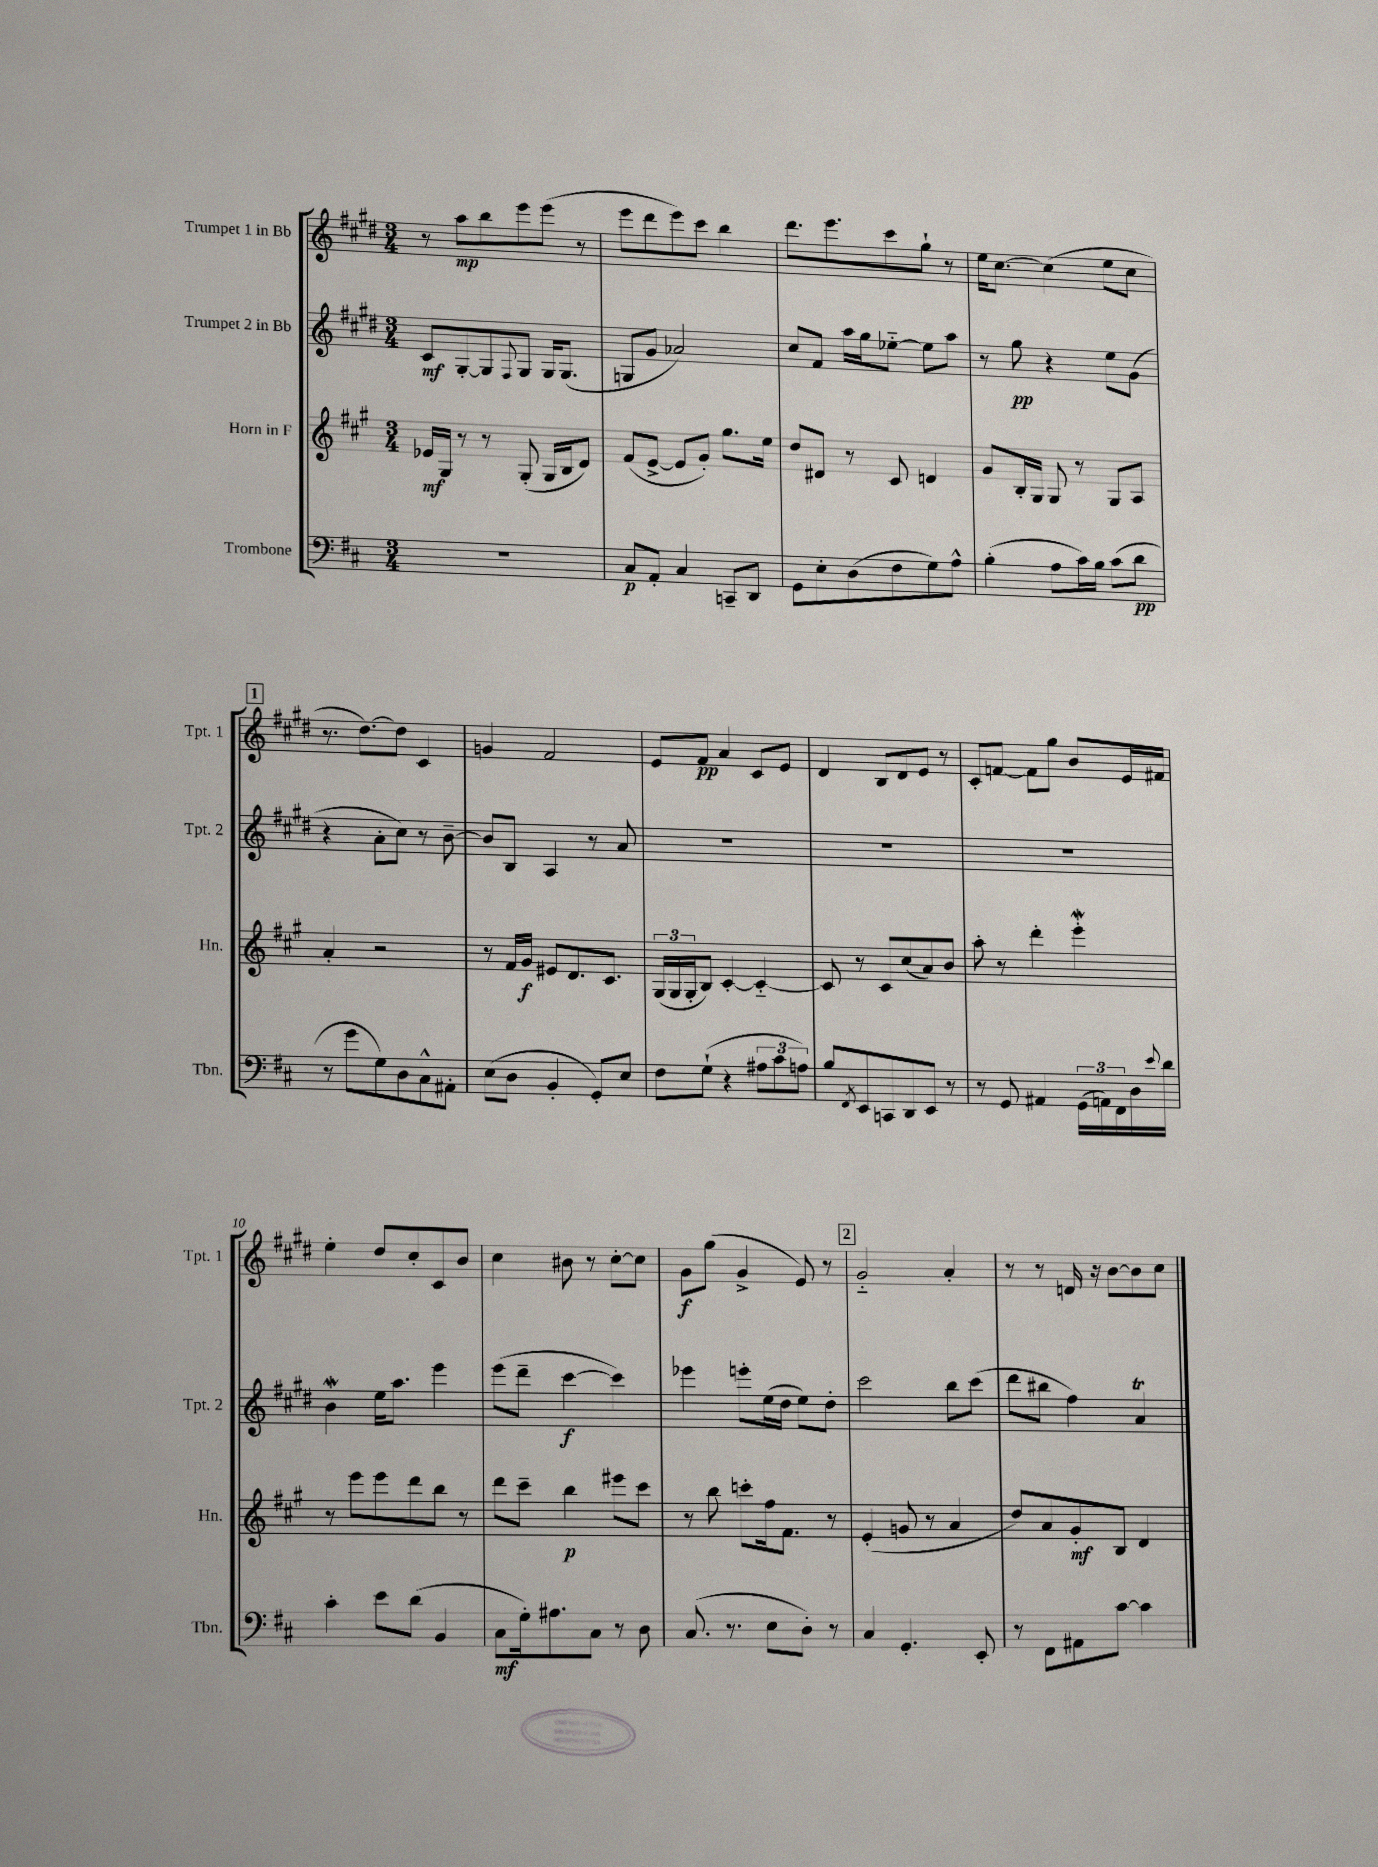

**kern	**kern	**kern	**kern
*staff4	*staff3	*staff2	*staff1
*clefF4	*clefG2	*clefG2	*clefG2
*k[f#c#]	*k[f#c#g#]	*k[f#c#g#d#]	*k[f#c#g#d#]
*M3/4	*M3/4	*M3/4	*M3/4
2.r	16e-	8c#	8r
.	16G#	.	.
.	8r	[8G#'	8aa
.	8r	8G#]	8bb
.	.	8qqF#	.
.	(8G#'	8G#	8eee
.	16G#	16G#	(8eee
.	16B	(8.G#	.
.	8d)	.	8r
=	=	=	=
8C#	(8f#	8G	8eee
8AA'	[8e^	8g#	8ddd#
4C#	8e]	2a-)	8eee)
.	8g#')	.	8ccc#
8CC~	8.gg#	.	4bb
8DD	.	.	.
.	16ee	.	.
=	=	=	=
8GG	8dd	8cc#	8.ddd#
8E'	8d#	8f#	.
.	.	.	8.eee
(8D	8r	16aa	.
.	.	16gg#	.
8F#	8c#	[8ee-'~	8ccc#
8G)	4d	8ee-]	8gg#`
8A^^	.	8aa	8r
=	=	=	=
(4B'	8g#	8r	16ee
.	.	.	[8.cc#
.	16B'	8gg#	.
.	16G#	.	.
8A	8G#	4r	(4cc#]
16c#)	8r	.	.
16B	.	.	.
(8c#	8G#	8ee	8ee
8d	8A	(8g#	8cc#
=	=	=	=
8r	4a'	4r	8.r
8g	.	.	.
.	.	.	[8.dd#)
8G)	2r	8a'	.
8D	.	8cc#)	8dd#]
8C#^^	.	8r	4c#
8AA#'	.	[8b~	.
=	=	=	=
(8E	8r	8b]	4g
8D	16f#	8B	.
.	16g#	.	.
4BB'	8e#	4A	2f#
.	8.d	.	.
8GG')	.	8r	.
.	8.c#	.	.
8E	.	8a	.
=	=	=	=
8F#	(24G#	2.r	8e
.	24G#	.	.
.	24G#'	.	.
(8G`	8B)	.	8f#
4r	[4c#'	.	4a
12A#	4c#'~_	.	8c#
12c#	.	.	.
.	.	.	8e
12A)	.	.	.
=	=	=	=
8B	8c#]	2.r	4d#
8qFF#	.	.	.
8EE	8r	.	.
8CC	8c#	.	8B
8DD	(8cc#	.	8d#
8EE	8a)	.	8e
8r	8b	.	8r
=	=	=	=
8r	8aa'	2.r	8c#'
8GG	8r	.	[8f
4AA#	4ddd'	.	8f]
.	.	.	8gg#
(24GG	4eee'	.	8b
24AA)	.	.	.
24FF#	.	.	.
16D	.	.	16e
8qqe	.	.	.
16d	.	.	16f#
=	=	=	=
4c#'	8r	4b	4ee'
.	8eee	.	.
8e	8eee	16ee	8dd#
.	.	8.aa	.
(8d	8ddd	.	8cc#'
4BB	8bb	4eee	8c#
.	8r	.	8b
=	=	=	=
8C#	8ddd	(8eee	4cc#
16G')	8ccc#~	8ddd#~	.
8.A#	.	.	.
.	4bb	[4ccc#	8b#
8C#	.	.	8r
8r	8eee#	4ccc#])	[8cc#'
8D	8ccc#	.	8cc#]
=	=	=	=
(8.C#	8r	4eee-	8g#
.	8bb	.	(8gg#
8.r	.	.	.
.	8ccc'	8eee'	4g#^
8E	16ff#	(16ee	.
.	8.f#	16dd#	.
8D')	.	8ee)	8e)
8r	8r	8dd#'	8r
=	=	=	=
4C#	(4e'	2ccc#	2g#'~
4.GG'	8g	.	.
.	8r	.	.
.	4a	8bb	4a'
8EE'	.	(8ccc#	.
=	=	=	=
8r	8dd)	8ddd#	8r
8FF#	8a	8bb#	8r
8AA#	8g#'	4ff#)	16d
.	.	.	16r
[8c#	8B	.	[8b
4c#]	4d	4a	8b]
.	.	.	8cc#
==	==	==	==
*-	*-	*-	*-
